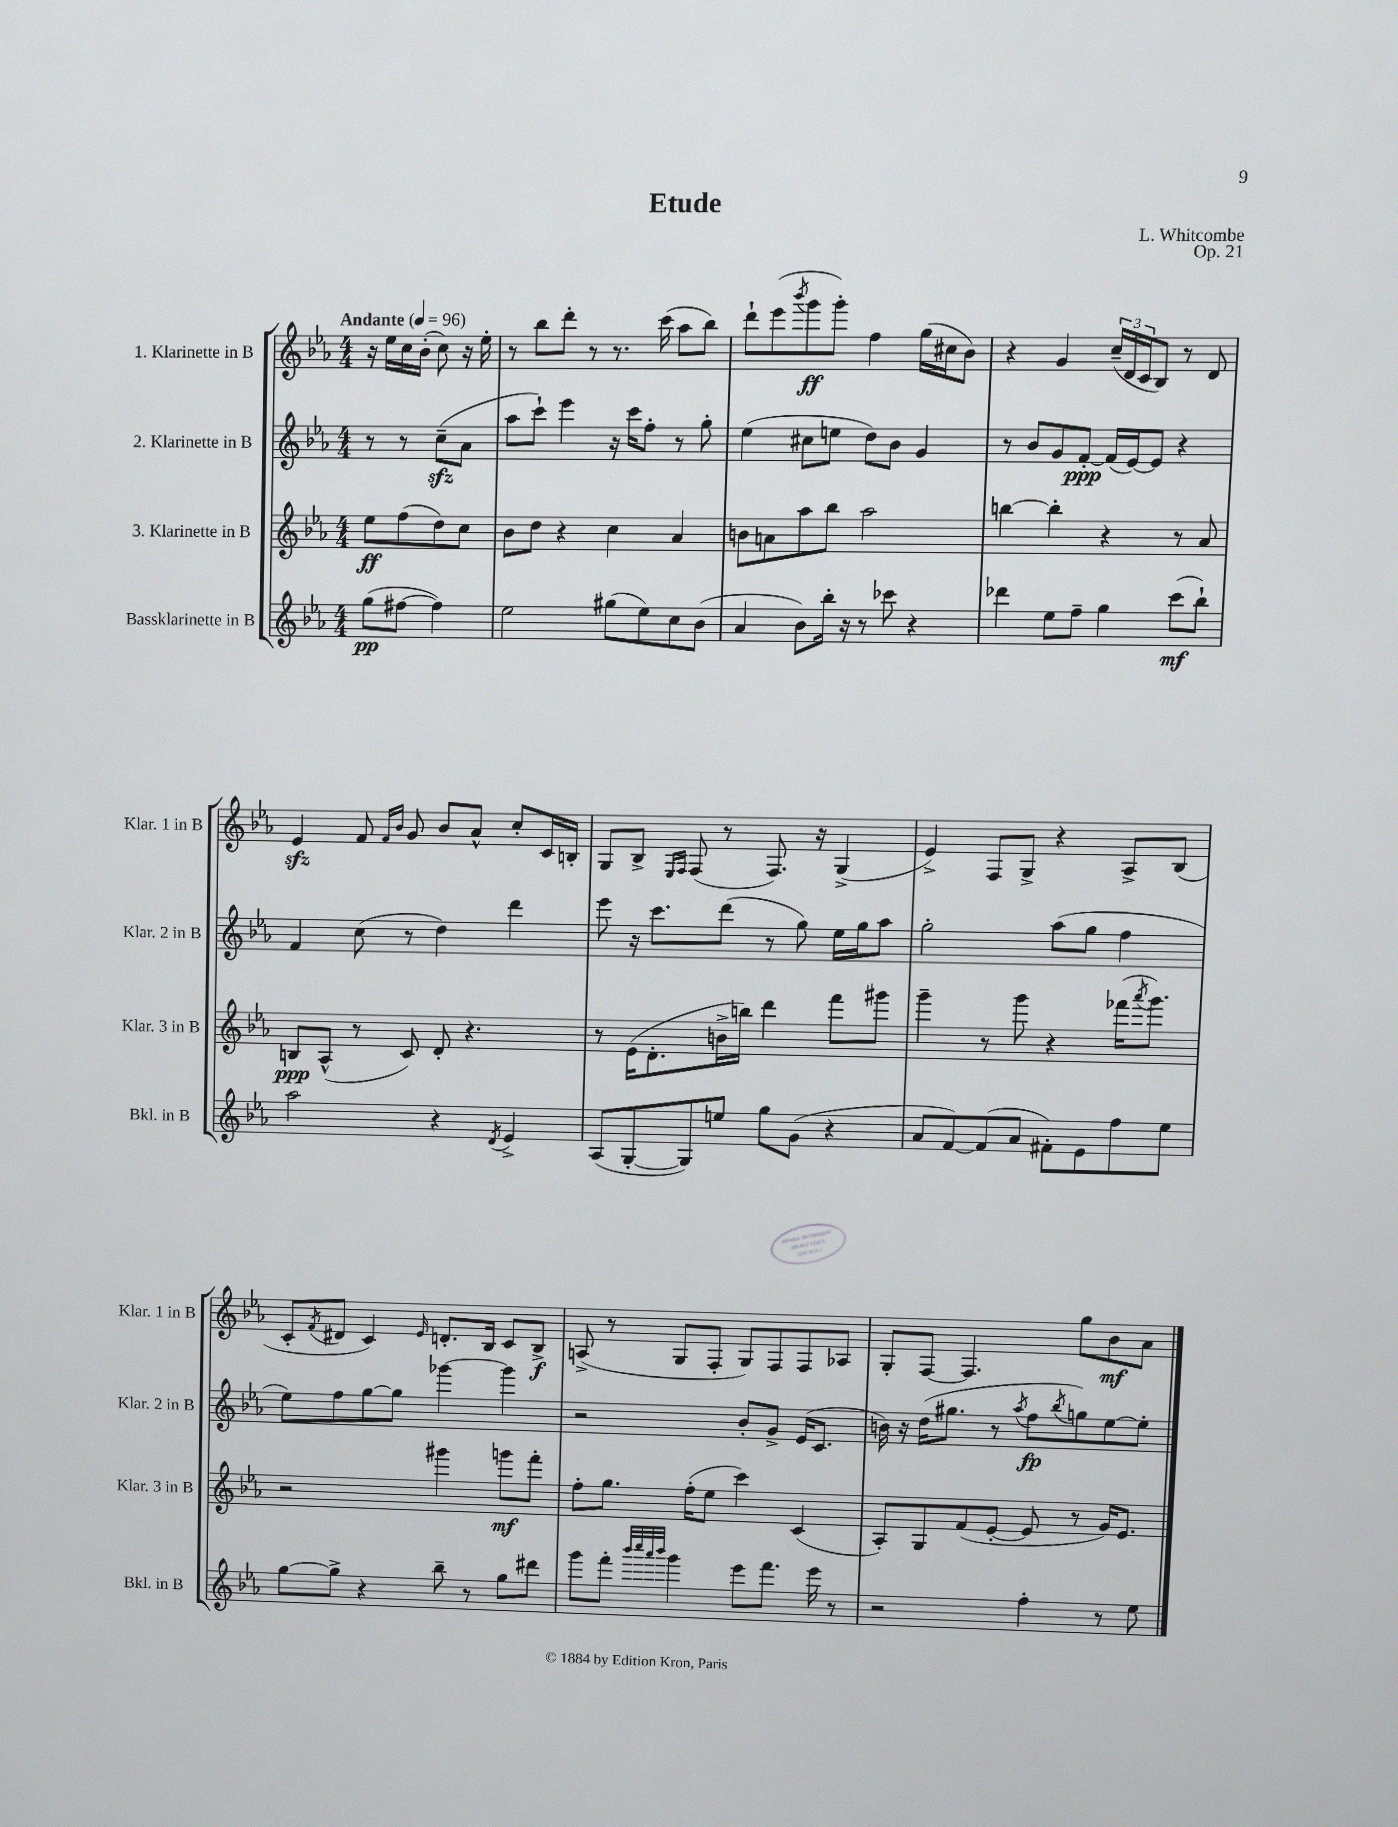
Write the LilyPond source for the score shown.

\header { title = "Etude" composer = "L. Whitcombe" opus = "Op. 21" }
<<
\new StaffGroup <<
\new Staff = "s0" \with { instrumentName = "1. Klarinette in B" shortInstrumentName = "Klar. 1 in B" } {
    \clef treble \key ees \major \numericTimeSignature \time 4/4 \partial 2 \tempo "Andante" 4 = 96
    r16 ees''16 c''16 bes'16-.( c''8) r16 ees''16-. |
    r8 bes''8 d'''8-. r8 r8. c'''16( aes''8 bes''8) |
    d'''8-! ees'''8( \acciaccatura { bes'''8 } g'''8\ff g'''8-.) f''4 g''16( cis''16 bes'8) |
    r4 g'4 \tuplet 3/2 { c''16--( d'16 c'16 } bes8) r8 d'8 |
    ees'4\sfz f'8 \grace { f'16 bes'16 } g'8 bes'8 aes'8-^ c''8-. c'16 b16-. |
    g8 bes8-> \grace { ees16 f16 } f8( r8 f8.) r16 g4->( |
    ees'4->) f8 g8-> r4 aes8-> bes8( |
    c'8-. \acciaccatura { f'8 } dis'8 c'4) \grace { ees'16 } d'8.-. bes16 c'8 bes8->\f |
    a8->( r8 g8 f8-. g8) f8 f8 aes8 |
    g8-. f8~ f4. g''8 bes'8\mf aes'8 \bar "|." |
}
\new Staff = "s1" \with { instrumentName = "2. Klarinette in B" shortInstrumentName = "Klar. 2 in B" } {
    \clef treble \key ees \major \numericTimeSignature \time 4/4 \partial 2
    r8 r8 c''8--\sfz( aes'8 |
    aes''8 c'''8-!) ees'''4 r16 c'''16 f''8-. r8 g''8-. |
    ees''4( cis''8 e''8 d''8) bes'8 g'4 |
    r8 bes'8 g'8 f'8~-.\ppp f'16( ees'16~) ees'8 r4 |
    f'4 c''8( r8 d''4) d'''4 |
    ees'''8 r16 c'''8. d'''8( r8 g''8) ees''16 g''16 aes''8 |
    g''2-. aes''8( g''8 f''4 |
    ees''8) f''8 g''8~ g''8 ges'''4~ ges'''4 |
    r2 bes'8-. g'8-> ees'16( c'8. |
    b'16) r16 d''16( gis''8. r8 \acciaccatura { aes''8 } f''8\fp \acciaccatura { bes''8 } g''8) ees''8~ ees''8-. \bar "|." |
}
\new Staff = "s2" \with { instrumentName = "3. Klarinette in B" shortInstrumentName = "Klar. 3 in B" } {
    \clef treble \key ees \major \numericTimeSignature \time 4/4 \partial 2
    ees''8\ff f''8( d''8) c''8 |
    bes'8 d''8 r4 c''4 aes'4 |
    b'8 a'8 aes''8 bes''8 aes''2 |
    b''4~ b''4-. r4 r8 aes'8 |
    b8\ppp aes8-^( r8 c'8) d'8-. r4. |
    r8 ees'16( d'8.-. b'16-> b''16) d'''4 f'''8 gis'''8 |
    g'''4-- r8 g'''8 r4 fes'''16( \acciaccatura { aes'''8 } g'''8.) |
    r2 gis'''4 g'''8\mf f'''8-. |
    f''8-. g''8. f''16-.( ees''8 c'''4) c'4( |
    aes8-.) g8 f'8( ees'8~-. ees'8 r8 g'16) ees'8. \bar "|." |
}
\new Staff = "s3" \with { instrumentName = "Bassklarinette in B" shortInstrumentName = "Bkl. in B" } {
    \clef treble \key ees \major \numericTimeSignature \time 4/4 \partial 2
    g''8\pp( fis''8~ fis''4) |
    ees''2 gis''8( ees''8) c''8 bes'8( |
    aes'4 bes'8) bes''16-. r16 r8 ces'''8 r4 |
    des'''4 ees''8 f''8-- g''4 c'''8\mf( bes''8-!) |
    aes''2 r4 \acciaccatura { d'8 } ees'4-> |
    aes8( g8~-. g8) e''8 g''8 g'8( r4 |
    aes'8 f'8~) f'8( aes'8 fis'8-.) ees'8 f''8 ees''8 |
    g''8~ g''8-> r4 bes''8-- r8 g''8 dis'''8 |
    g'''8 f'''8-. \grace { bes'''32 c''''32 aes'''32 bes'''32 } g'''4 ees'''8 f'''8. ees'''16 r8 |
    r2 f''4-. r8 ees''8 \bar "|." |
}
>>
>>
\layout { \context { \Score \remove "Bar_number_engraver" } }
